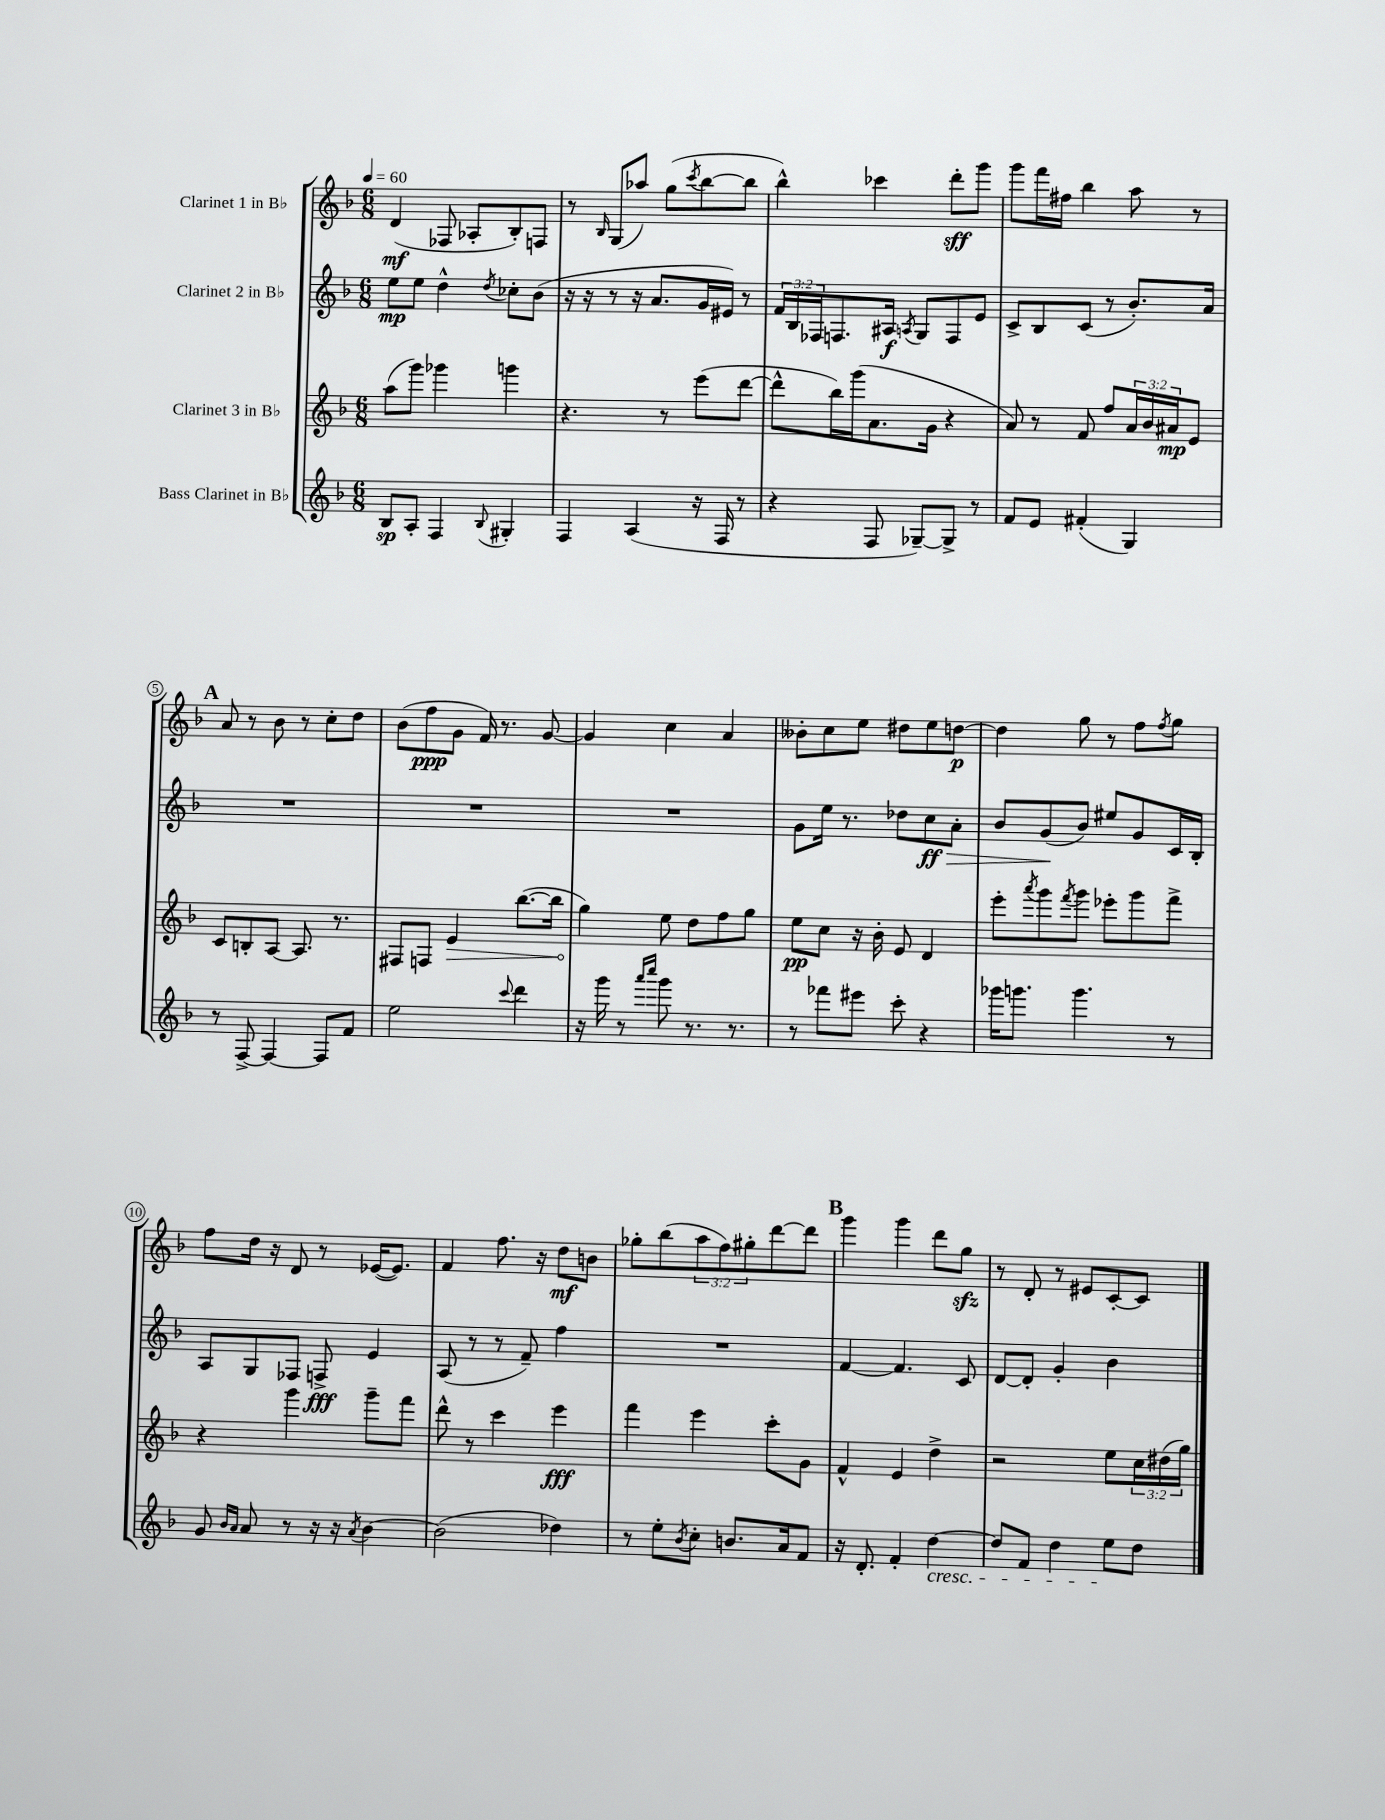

**kern	**dynam	**kern	**dynam	**kern	**dynam	**kern	**dynam
*part4	*part4	*part3	*part3	*part2	*part2	*part1	*part1
*staff4	*staff4	*staff3	*staff3	*staff2	*staff2	*staff1	*staff1
*I"Bass Clarinet in B♭	*	*I"Clarinet 3 in B♭	*	*I"Clarinet 2 in B♭	*	*I"Clarinet 1 in B♭	*
*clefG2	*	*clefG2	*	*clefG2	*	*clefG2	*
*k[b-]	*	*k[b-]	*	*k[b-]	*	*k[b-]	*
*M6/8	*	*M6/8	*	*M6/8	*	*M6/8	*
*MM60	*	*MM60	*	*MM60	*	*MM60	*
=1	=1	=1	=1	=1	=1	=1	=1
8B-/L	sp	(8aa\L	.	8ee\L	mp	(4d/	mf
8A'/J	.	8ggg\J)	.	8ee\J	.	.	.
4F/	.	4ggg-X\	.	4dd^^\	.	8F-X/	.
.	.	.	.	.	.	8A-X'/L	.
8qqB-/	.	.	.	8qdd/	.	.	.
4G#X'/	.	4gggn\	.	8cc-X'\L	.	8B-'/)	.
.	.	.	.	(8b-\J	.	8Fn/J	.
=2	=2	=2	=2	=2	=2	=2	=2
4F/	.	4.r	.	16r	.	8r	.
.	.	.	.	16r	.	.	.
.	.	.	.	.	.	16qqB-/	.
.	.	.	.	8r	.	(8G/L	.
(4A/	.	.	.	16r	.	8aa-X/J)	.
.	.	.	.	8.a/L	.	.	.
.	.	8r	.	.	.	(8gg\L	.
.	.	.	.	.	.	8qccc/	.
16r	.	(8eee\L	.	16g/L	.	[8bb-\	.
16F/	.	.	.	16e#X/JJ)	.	.	.
8r	.	[8ddd\J	.	8r	.	8bb-\J]	.
=3	=3	=3	=3	=3	=3	=3	=3
4r	.	8ddd^^\L]	.	24f/LL	.	4bb-^^\)	.
.	.	.	.	24B-/	.	.	.
.	.	.	.	24F-X/J	.	.	.
.	.	16bb-\L)	.	8.Fn/	.	.	.
.	.	(16ggg\J	.	.	.	.	.
8F/	.	8.a\	.	.	.	4ccc-X\	.
.	.	.	.	16A#X/Jk	f	.	.
.	.	.	.	8qAn/	.	.	.
[8G-X~/L)	.	.	.	8G/L	.	.	.
.	.	16g\Jk	.	.	.	.	.
8G-^/J]	.	4r	.	8F/	.	8ddd'\L	sff
8r	.	.	.	8e/J	.	8ggg\J	.
=4	=4	=4	=4	=4	=4	=4	=4
8f/L	.	8a/)	.	8c^/L	.	8ggg\L	.
8e/J	.	8r	.	8B-/	.	16fff\L	.
.	.	.	.	.	.	16ff#X\JJ	.
(4f#X'/	.	8f/	.	(8c/J	.	4bb-\	.
.	.	8ff/L	.	8r	.	.	.
4G/)	.	24a/L	.	8.b-'/L)	.	8aa\	.
.	.	24b-/	.	.	.	.	.
.	.	24a#X/J	mp	.	.	.	.
.	.	8e/J	.	.	.	8r	.
.	.	.	.	16a/Jk	.	.	.
!!LO:LB:g=z
!!LO:REH:place=s1:t=A
=5	=5	=5	=5	=5	=5	=5	=5
8r	.	8c/L	.	2.r	.	8a/	.
[8F^/	.	8Bn'/	.	.	.	8r	.
4F/_	.	[8A/J	.	.	.	8b-\	.
.	.	8.A/]	.	.	.	8r	.
8F/L]	.	.	.	.	.	8cc'\L	.
.	.	8.r	.	.	.	.	.
8f/J	.	.	.	.	.	8dd\J	.
=6	=6	=6	=6	=6	=6	=6	=6
2ee\	.	8F#X/L	.	2.r	.	(8b-\L	.
.	.	8Fn/J	.	.	.	8ff\	ppp
!	!	!	!LO:HP:b	!	!	!	!
.	.	4e/	>	.	.	8g\J	.
.	.	.	.	.	.	16f/)	.
.	.	.	.	.	.	8.r	.
8qqccc/	.	.	.	.	.	.	.
4ddd\	.	([8.bb-\L	.	.	.	.	.
.	.	.	.	.	.	[8g/	.
.	.	16bb-\Jk]	.	.	.	.	.
=7	=7	=7	=7	=7	=7	=7	=7
16r	.	4gg\)	.	2.r	.	4g/]	.
16ggg\	.	.	.	.	.	.	.
8r	.	.	.	.	.	.	.
16qqaaa/LL	.	.	.	.	.	.	.
16qqcccc/JJ	.	.	.	.	.	.	.
8ggg\	.	8ee\	]	.	.	4cc\	.
8.r	.	8dd\L	.	.	.	.	.
.	.	8ff\	.	.	.	4a/	.
8.r	.	.	.	.	.	.	.
.	.	8gg\J	.	.	.	.	.
=8	=8	=8	=8	=8	=8	=8	=8
8r	.	8ee\L	pp	8g\L	.	8b--X'\L	.
8fff-X\L	.	8cc\J	.	16ee\Jk	.	8cc\	.
.	.	.	.	8.r	.	.	.
8eee#X\J	.	16r	.	.	.	8ee\J	.
.	.	16b-'\	.	.	.	.	.
8ccc'\	.	8e/	.	8dd-X\L	.	8dd#X\L	.
!	!	!	!	!	!LO:HP:b	!	!
4r	.	4d/	.	8cc\	> ff	8ee\	.
.	.	.	.	8a'\J	.	[8ddn\J	p
=9	=9	=9	=9	=9	=9	=9	=9
16ggg-X\KL	.	8eee'\L	.	8b-/L	.	4dd\]	.
8.gggn\J	.	.	.	.	.	.	.
.	.	8qaaa/	.	.	.	.	.
.	.	8ggg\	.	(8g/	.	.	.
.	.	8qfff/	.	.	.	.	.
4.ggg\	.	8ggg\J	.	8b-/J)	]	8gg\	.
.	.	8eee-X'\L	.	8ee#X/L	.	8r	.
.	.	8ggg\	.	8g/	.	8ff\L	.
.	.	.	.	.	.	8qff/	.
8r	.	8fff^\J	.	16c/L	.	8gg\J	.
.	.	.	.	16B-'/JJ	.	.	.
!!LO:LB:g=z
=10	=10	=10	=10	=10	=10	=10	=10
8g/	.	4r	.	8A/L	.	8ff\L	.
16qqb-/LL	.	.	.	.	.	.	.
16qqa/JJ	.	.	.	.	.	.	.
8a/	.	.	.	8G/	.	16dd\Jk	.
.	.	.	.	.	.	16r	.
8r	.	4ggg\	.	8F-X/J	.	8d/	.
16r	.	.	.	8Fn^/	fff	8r	.
16r	.	.	.	.	.	.	.
8qa/	.	.	.	.	.	.	.
[4b-\	.	8ggg~\L	.	4e/	.	([16e-X/KL	.
.	.	.	.	.	.	8.e-/J])	.
.	.	8fff\J	.	.	.	.	.
=11	=11	=11	=11	=11	=11	=11	=11
(2b-\]	.	8ddd^^\	.	(8A/	.	4f/	.
.	.	8r	.	8r	.	.	.
.	.	4ccc\	.	8r	.	8.ff\	.
.	.	.	.	8f~/)	.	.	.
.	.	.	.	.	.	16r	.
4dd-X\)	.	4eee\	fff	4ff\	.	8dd\L	mf
.	.	.	.	.	.	8bn\J	.
=12	=12	=12	=12	=12	=12	=12	=12
8r	.	4fff\	.	2.r	.	8gg-X'\L	.
8ee'\L	.	.	.	.	.	(8bb-\	.
8qb-/	.	.	.	.	.	.	.
8cc'\J	.	4eee\	.	.	.	12aa\	.
.	.	.	.	.	.	12ff\)	.
8.bn/L	.	.	.	.	.	.	.
.	.	.	.	.	.	12gg#X'\	.
.	.	8ccc'\L	.	.	.	[8ddd\	.
16a/k	.	.	.	.	.	.	.
8f/J	.	8g\J	.	.	.	8ddd\J]	.
!!LO:REH:place=s1:t=B
=13	=13	=13	=13	=13	=13	=13	=13
16r	.	4f^^/	.	[4f/	.	4ggg\	.
8.d'/	.	.	.	.	.	.	.
4f'/	.	4e/	.	4.f/]	.	4ggg\	.
!LO:TX:b:i:t=cresc.	!	!	!	!	!	!	!
[4dd\	.	4dd^\	.	.	.	8ddd\L	.
.	.	.	.	8c/	.	8ggzz\J	.
=14	=14	=14	=14	=14	=14	=14	=14
8dd/L]	.	2r	.	[8d/L	.	8r	.
8f/J	.	.	.	8d'/J]	.	8d'/	.
4dd\	.	.	.	4g'/	.	8r	.
.	.	.	.	.	.	8e#X/L	.
8ee\L	.	8ee\L	.	4b-\	.	[8c'/	.
8dd\J	.	24cc\L	.	.	.	8c/J]	.
.	.	(24dd#X\	.	.	.	.	.
.	.	24gg\JJ)	.	.	.	.	.
==	==	==	==	==	==	==	==
*-	*-	*-	*-	*-	*-	*-	*-
